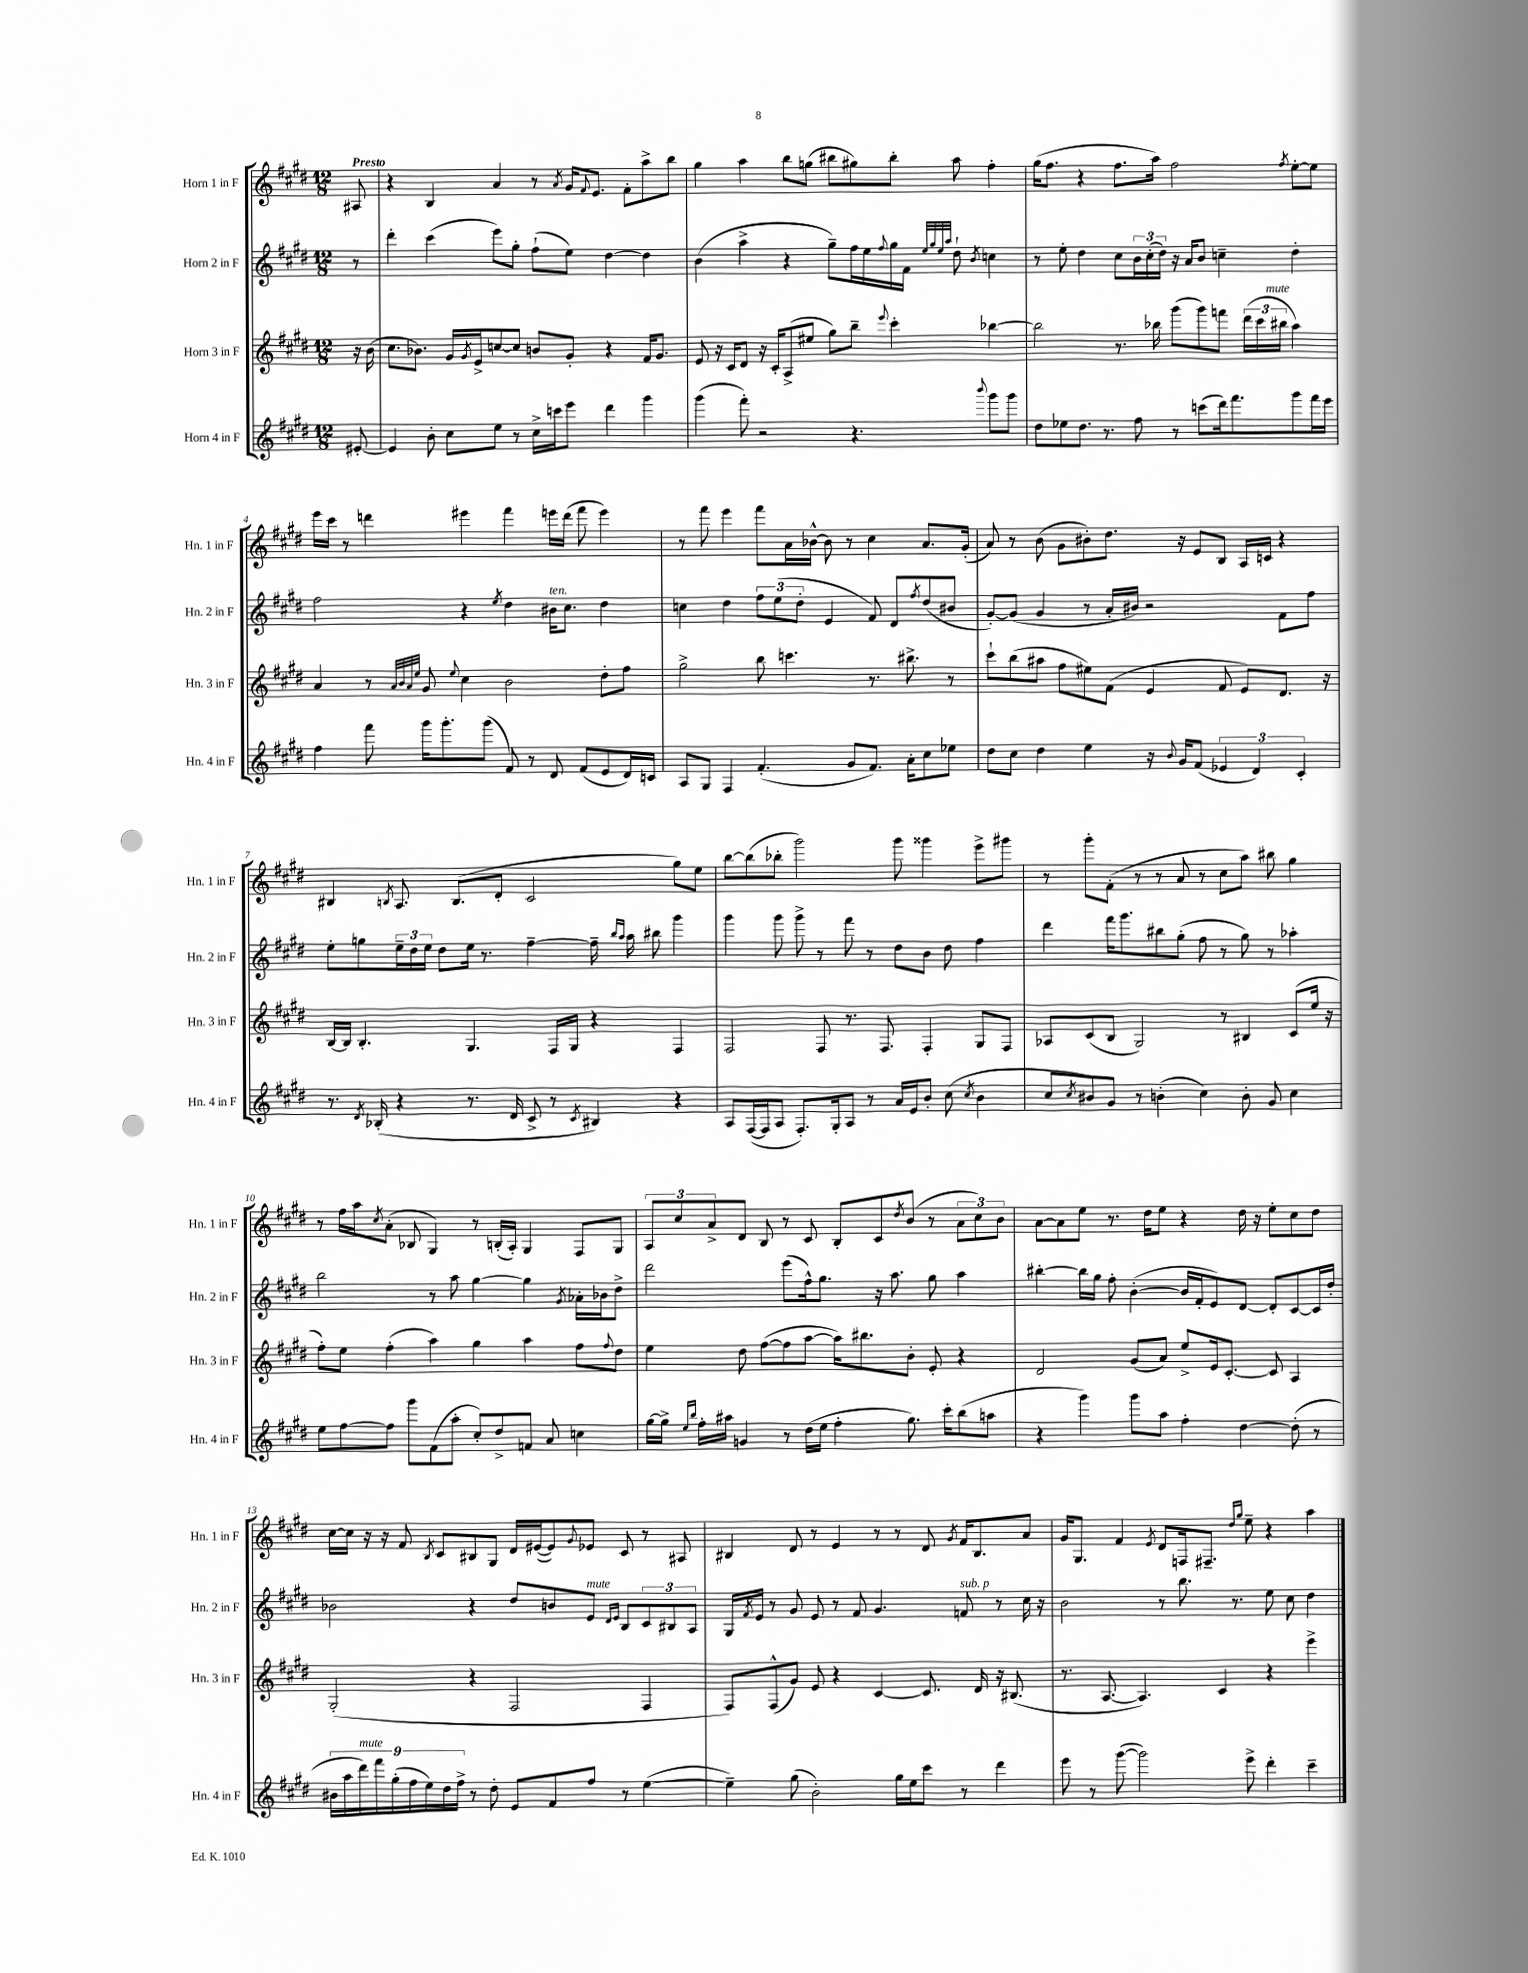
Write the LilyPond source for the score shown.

<<
\new StaffGroup <<
\new Staff = "s0" \with { instrumentName = "Horn 1 in F" shortInstrumentName = "Hn. 1 in F" } {
    \clef treble \key e \major \numericTimeSignature \time 12/8 \partial 8 \tempo "Presto"
    ais8 |
    r4 b4 a'4 r8 \acciaccatura { a'8 } gis'16 \appoggiatura { fis'8 } e'8. fis'8-. a''8-> b''8 |
    gis''4 a''4 b''8 g''8( bis''8 gis''8) bis''8-. a''8 fis''4-. |
    gis''16( fis''8. r4 fis''8. a''16) fis''2 \acciaccatura { fis''8 } e''8~-. e''8 |
    e'''16 cis'''16 r8 d'''4 eis'''4 fis'''4 e'''16 d'''16( fis'''8 e'''4) |
    r8 fis'''8 e'''4 fis'''8 a'16 bes'16~-^ bes'8 r8 cis''4 a'8. gis'16-.( |
    a'8) r8 b'8( gis'8 bis'8-.) dis''8. r16 e'8 b8 a16 c'16 r4 |
    bis4 \acciaccatura { b8 } a8. b8.( dis'8-. cis'2 gis''8) e''8 |
    b''8~ b''8( bes''8-. gis'''2) gis'''8 gisis'''4 e'''8-> gis'''8 |
    r8 gis'''8-. fis'8-.( r8 r8 a'8 r8 cis''8 a''8) bis''8 gis''4 |
    r8 fis''16 a''16 \acciaccatura { cis''8 } a'8-.( bes8 gis4) r8 b16-.( a16-.) gis4 fis8 gis8 |
    \tuplet 3/2 { a8 cis''8 a'8-> } dis'8 b8 r8 cis'8 b8-. cis'8 \acciaccatura { dis''8 } b'8( r8 \tuplet 3/2 { a'8 cis''8) b'8 } |
    a'8~ a'8 e''8 r8. dis''16 e''8 r4 dis''16 r16 e''8-. cis''8 dis''8 |
    cis''16~ cis''16 r16 r16 fis'8 \acciaccatura { b8 } cis'8 bis8 gis8 dis'16 eis'16~( eis'8) \appoggiatura { gis'8 } ees'8 cis'8 r8 ais8 |
    bis4 dis'8 r8 e'4 r8 r8 dis'8 \acciaccatura { gis'8 } fis'16 bis8. a'8 |
    gis'16 gis8. fis'4 \acciaccatura { e'8 } dis'8 f16 fis8.-- \grace { dis''16 gis''16 } e''8-- r4 a''4 \bar "|." |
}
\new Staff = "s1" \with { instrumentName = "Horn 2 in F" shortInstrumentName = "Hn. 2 in F" } {
    \clef treble \key e \major \numericTimeSignature \time 12/8 \partial 8
    r8 |
    dis'''4-. cis'''4( e'''8) gis''8-. fis''8-!( e''8) dis''4~ dis''4 |
    b'4( a''4-> r4 gis''8--) fis''16 e''16 \appoggiatura { fis''8 } gis''16 fis'16 \grace { e''32 gis''32 e''32 a''32 } dis''8-! \acciaccatura { b'8 } c''4 |
    r8 e''8-. dis''4 cis''8 \tuplet 3/2 { b'16 cis''16-.( dis''16) } r16 a'16 b'8 c''4-- dis''4-. |
    fis''2 r4 \acciaccatura { e''8 } dis''4 bis'16^\markup { \italic "ten." } cis''8. dis''4 |
    c''4 dis''4 \tuplet 3/2 { fis''8 e''8( dis''8-. } e'4 fis'8) dis'8 \acciaccatura { fis''8 } dis''8( bis'8 |
    gis'8~-.) gis'8( gis'4 r8 a'16-. bis'16) r2 fis'8 fis''8 |
    e''8-. g''8 \tuplet 3/2 { e''16-- dis''16 e''16 } dis''8 e''16 r8. fis''4~-- fis''16-- \grace { b''16 a''16 } a''16 bis''8 gis'''4 |
    gis'''4 gis'''8 gis'''8-> r8 fis'''8 r8 dis''8 b'8 dis''8 fis''4 |
    dis'''4 fis'''16 gis'''8. bis''8 gis''8-.( fis''8 r8 gis''8) r8 aes''4-. |
    b''2 r8 a''8 gis''4~ gis''4 \acciaccatura { gis'8 } aes'16-. bes'16 dis''8-> |
    dis'''2 e'''8( fis''16-^) gis''8. r16 a''8. gis''8 a''4 |
    bis''4~-. bis''16 gis''16 fis''8-. b'4~-.( b'16 fis'16-. e'8) dis'8~ dis'8-. cis'8~ cis'16 dis''16-. |
    bes'2 r4 dis''8 b'8 e'8^\markup { \italic "mute" } \grace { dis'16 e'16 } b8 \tuplet 3/2 { cis'8 bis8 a8 } |
    gis16 \acciaccatura { fis'8 } e'16 r8 gis'8 e'8 r8 fis'8 gis'4. f'8^\markup { \italic "sub. p" } r8 cis''16 r16 |
    b'2 r8 b''8. r8. e''8 cis''8 dis''4 \bar "|." |
}
\new Staff = "s2" \with { instrumentName = "Horn 3 in F" shortInstrumentName = "Hn. 3 in F" } {
    \clef treble \key e \major \numericTimeSignature \time 12/8 \partial 8
    r16 b'16( |
    cis''8. bes'8.) gis'16 \acciaccatura { gis'8 } e'16-> c''8~ c''8 b'8 gis'8-. r4 fis'16 gis'8. |
    e'8 r16 cis'16 dis'8 r16 cis'16-. a8->( eis''8 gis''8) b''8-- \appoggiatura { e'''8 } cis'''4-. bes''4~ |
    bes''2 r8. bes''16 gis'''8( gis'''8) f'''8 \tuplet 3/2 { dis'''16( cis'''16 bis''16^\markup { \italic "mute" } } a''4) |
    a'4 r8 \grace { a'32 b'32 a'32 e''32 } gis'8 \appoggiatura { e''8 } cis''4 b'2 dis''8-. fis''8 |
    gis''2-> b''8 c'''4. r8. bis''8.-> r8 |
    cis'''8-! b''8( ais''8 fis''8 eis''8) fis'8( e'4 fis'8 e'8) dis'8. r16 |
    b16~ b16 b4.-. gis4. fis16 gis16 r4 fis4 |
    fis2 fis8 r8. fis8. fis4-. gis8 fis8 |
    aes8 cis'8( b8 gis2) r8 bis4 cis'8( e''16 r16 |
    fis''8-.) e''8 fis''4-.( a''4) gis''4 a''4 fis''8 \appoggiatura { fis''8 } dis''8 |
    e''4 dis''8 fis''8~( fis''8 a''8~ a''16) bis''8. b'8-. e'8-. r4 |
    dis'2 gis'8( a'8) e''8-> e'16 cis'8.~-. cis'8 a4 |
    gis2-.( r4 fis2 fis4 |
    fis8) fis8-^( gis'8) e'8 r4 cis'4~ cis'8. dis'16 r16 bis8.( |
    r8. a8.~ a4.) cis'4 r4 e'''4-> \bar "|." |
}
\new Staff = "s3" \with { instrumentName = "Horn 4 in F" shortInstrumentName = "Hn. 4 in F" } {
    \clef treble \key e \major \numericTimeSignature \time 12/8 \partial 8
    eis'8~-. |
    eis'4 b'8-. cis''8 e''8 r8 cis''16-> c'''16 e'''8 dis'''4 gis'''4 |
    gis'''4( fis'''8-.) r2 r4. \appoggiatura { b'''8 } gis'''8 gis'''8 |
    dis''8 ees''8 dis''8. r8. fis''8 r8 c'''8( dis'''16) fis'''8. gis'''8 fis'''16 e'''16 |
    fis''4 fis'''8 gis'''16 gis'''8.-. gis'''8( fis'8) r8 dis'8 fis'8( e'8 dis'16) c'16 |
    a8 gis8 fis4 fis'4.-.( gis'8 fis'8.) a'16-. cis''8 ees''8 |
    dis''8 cis''8 dis''4 e''4 r16 \appoggiatura { b'8 } gis'16 fis'8( \tuplet 3/2 { ees'4 dis'4) cis'4-. } |
    r8. \acciaccatura { dis'8 } bes16-.( r4 r8. dis'16 cis'8-> r8 \acciaccatura { cis'8 } bis4) r4 |
    a8 fis16~( fis16 a8 fis8.-.) gis16-. a8 r8 a'16 e'16 b'8-. cis''8( \acciaccatura { cis''8 } b'4 |
    cis''8 \acciaccatura { cis''8 } bis'8) gis'8 r8 b'4-.( cis''4) b'8-. gis'8 cis''4 |
    e''8 fis''8~ fis''8 gis'''8 fis'8( a''8-. cis''8-.) dis''8-> f'8 a'8 c''4 |
    gis''16~ gis''16-> \grace { e''16 b''16 } fis''16-. ais''16 g'4 r8 dis''16( e''16 fis''4-. gis''8.) cis'''16-. b''8( a''8 |
    r4 gis'''4) gis'''8 a''8 fis''4-. dis''4~ dis''8-.( r8 |
    \tuplet 9/8 { bis'16 a''16 dis'''16^\markup { \italic "mute" }) fis'''16 gis''16-.( fis''16 e''16) dis''16 fis''16-> } r8 dis''8-. e'8 fis'8 fis''8 r8 e''4~( |
    e''4--) gis''8( b'2-.) gis''16 e''16 cis'''8 r8 dis'''4 |
    e'''8 r8 gis'''8~( gis'''2) e'''8-> dis'''4-. cis'''4-- \bar "|." |
}
>>
>>
